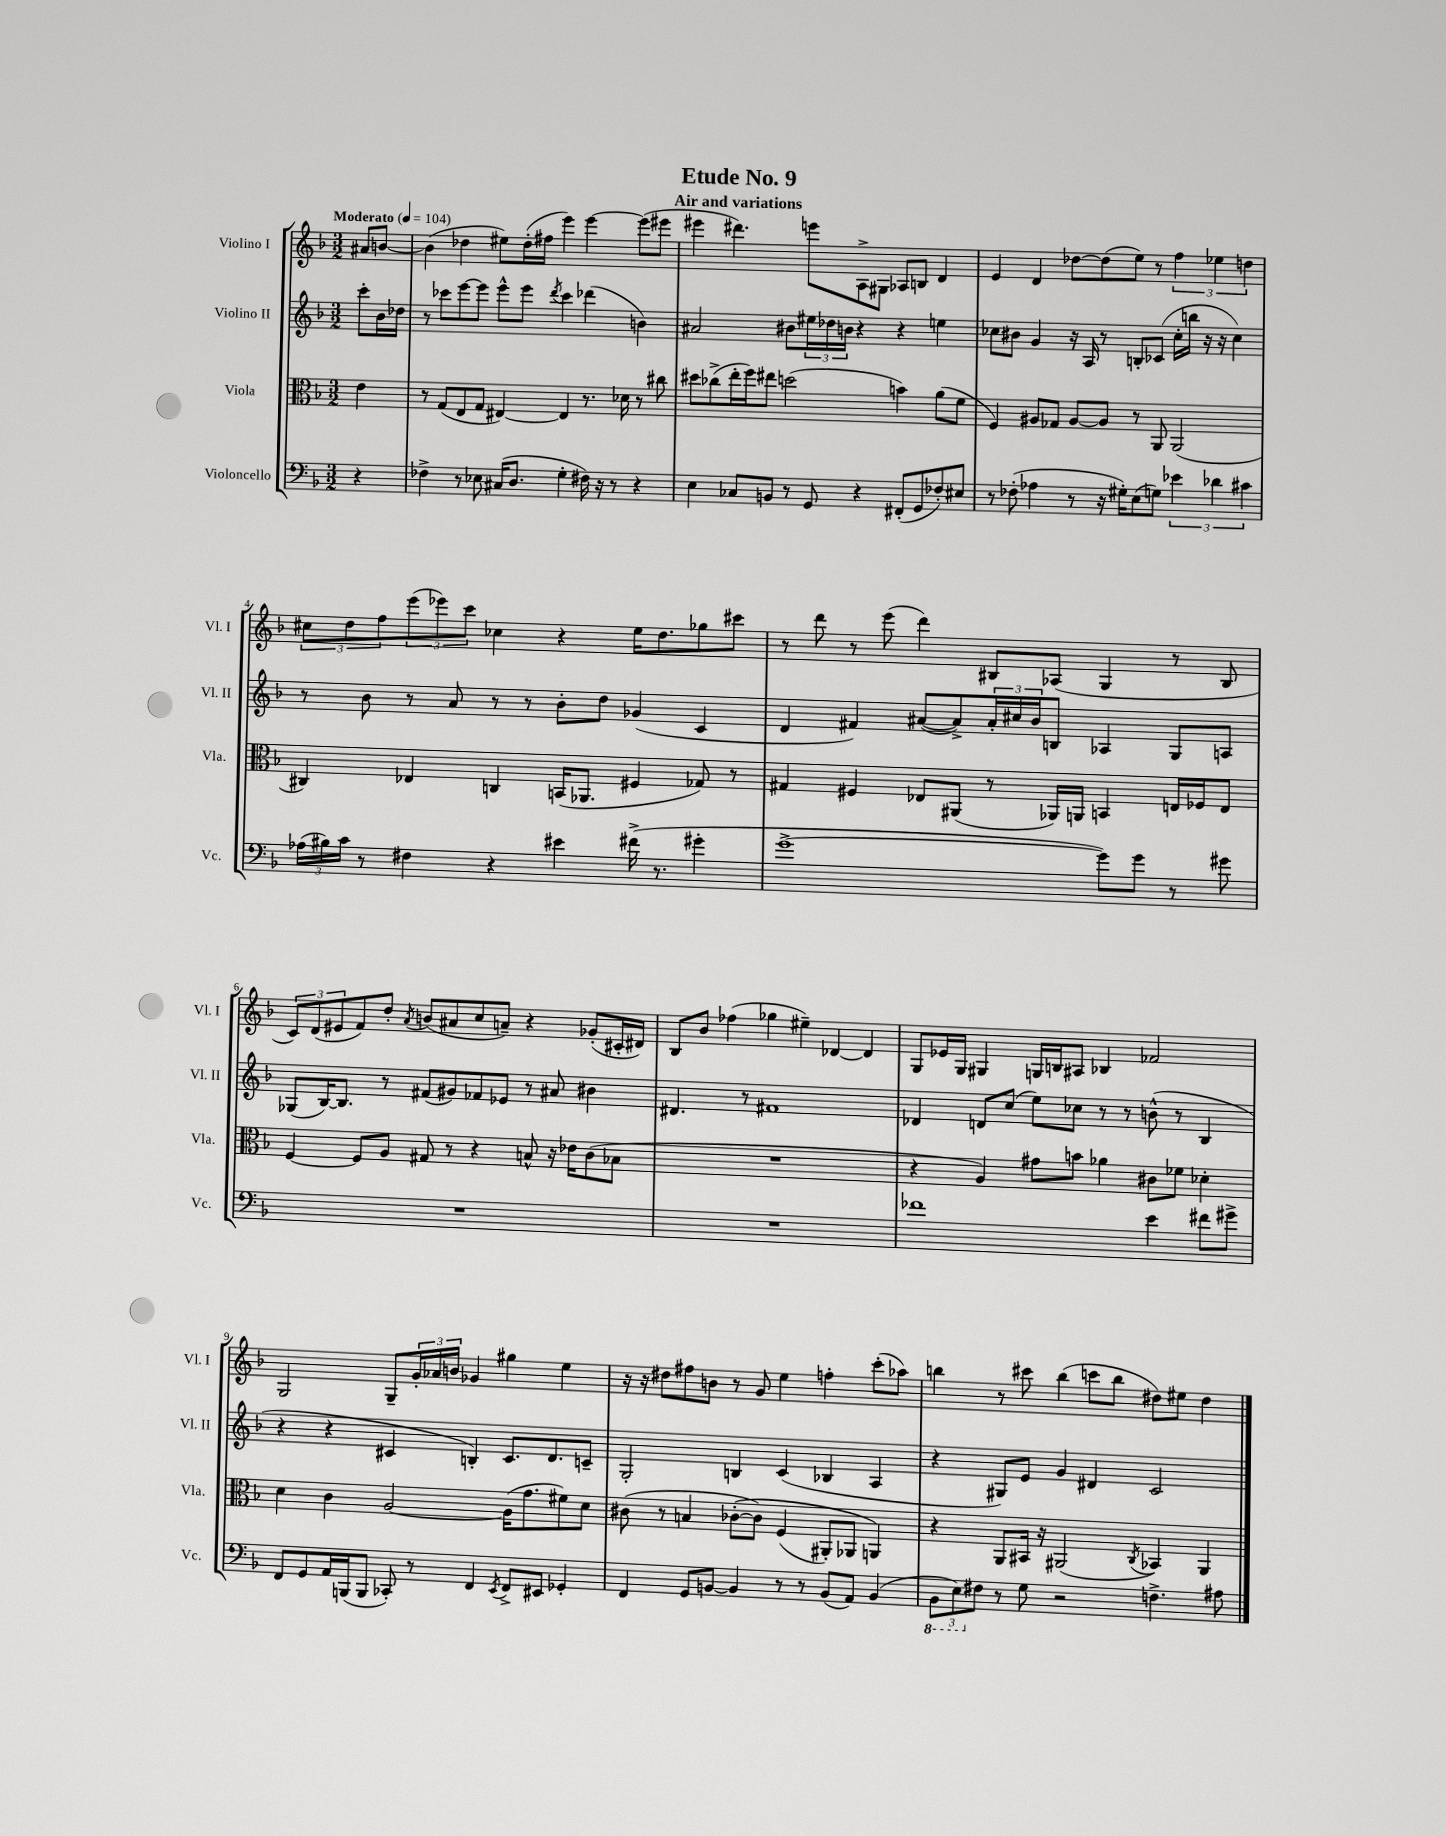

**kern	**kern	**kern	**kern
*part4	*part3	*part2	*part1
*staff4	*staff3	*staff2	*staff1
*I"Violoncello	*I"Viola	*I"Violino II	*I"Violino I
*I'Vc.	*I'Vla.	*I'Vl. II	*I'Vl. I
*clefF4	*clefC3	*clefG2	*clefG2
*k[b-]	*k[b-]	*k[b-]	*k[b-]
*M3/2	*M3/2	*M3/2	*M3/2
*MM104	*MM104	*MM104	*MM104
=	=	=	=
!	!	!	!LO:TX:a:B:t=Moderato
4r	4e\	8ccc'\L	8a#X/L
.	.	16b-\L	[8bn/J
.	.	16dd-X\JJ	.
=1	=1	=1	=1
4F-X^\	8r	8r	(4b\]
.	(8G/L	8ccc-X\L	.
8r	8E/	[8eee\	4dd-X\
8E-X\	8G/J	8eee\J]	.
(16C#X/KL	[4E#X/)	8eee^^\L	8ee#X\L)
8.D/J	.	.	.
.	.	8eee\J	(16dd-'\L
.	.	.	16ff#X\JJ
.	.	8qddd/	.
4G'\	4E#/]	4ccc-\	4eee\)
16F#X\)	8.r	(4ddd-X\	[4eee\
16r	.	.	.
8r	.	.	.
.	16d-X\	.	.
4r	8r	4bn\)	(8eee\L]
.	8cc#X\	.	8eee#X\J
=2	=2	=2	=2
4E\	8dd#X\L	2a#X/	4eee#X\
.	(8cc-X^\	.	.
8C-X/L	16ee'\L	.	4.ddd#X\)
.	16ff\J)	.	.
8BBn/J	8ee#X\J	.	.
8r	(2ddn\	8b#X\L	.
8GG/	.	24ee#X\L	8eeen\L
.	.	24dd-X\	.
.	.	24bn\JJ	.
4r	.	4r	8A^\
.	.	.	8G#X\J
(8FF#X'/L	4bn\)	4r	8A-X/L
8GG/	.	.	8Bn/J
8F-X'/)	(8a\L	4een\	4d/
8E#X/J	8f\J	.	.
=3	=3	=3	=3
8r	4F/)	8cc-X\L	4e/
(8F-X'\	.	8b#X\J	.
4A-X\	8A#X/L	4g/	4d/
.	8G-X/J	.	.
8r	[8A#/L	16r	[8dd-X\L
.	.	16A/	.
16r	8A#/J]	8r	(8dd-\]
16G#X'\KL)	.	.	.
(8E\	8r	8Bn'/L	8ee\J)
8Gn\J)	8AA/	(8c-X/J	8r
6e-X\	(2AA/	16cc-'\LL	6ff\
.	.	16bbn\JJ	.
.	.	16r	.
6d-X\	.	.	6ee-X\
.	.	16r	.
.	.	4cc-\)	.
6c#X\	.	.	6ddn\
!!LO:LB:g=z
=4	=4	=4	=4
(24A-X\LL	4C#X/)	8r	12cc#X\L
24B#X\)	.	.	.
24c\JJ	.	.	12dd\
8r	.	8b-\	.
.	.	.	12ff\
4F#X\	4E-X/	8r	(12eee\
.	.	.	12eee-X\)
.	.	8a/	.
.	.	.	12ccc\J
4r	4Cn/	8r	4cc-X\
.	.	8r	.
4e#X\	(16BBn/KL	8b-'\L	4r
.	8.AA-X/J	.	.
.	.	8dd\J	.
(16f#X^\	4F#X/	(4g-X/	16ee\KL
8.r	.	.	8.dd\
4g#X'\	8G-X/)	4c/	8gg-X\
.	8r	.	8ccc#X\J
=5	=5	=5	=5
[1g^	4G#X/	4d/	8r
.	.	.	8ddd\
.	4F#X/	4f#X/)	8r
.	.	.	(8eee\
.	8E-X/L	([8a#X/L	4ddd\)
.	(8AA#X/J	8a#^/])	.
.	8r	24a#'/L	8B#X/L
.	.	24cc#X/	.
.	.	24b-/J	.
.	16AA-X/LL)	8Bn/J	(8A-X/J
.	16AAn/JJ	.	.
8g\L])	4BBn/	4A-X/	4G/
8g\J	.	.	.
8r	16En/LL	8G/L	8r
.	16F-X/J	.	.
8g#X\	8E/J	8An/J	8B#/
!!LO:LB:g=z
=6	=6	=6	=6
1.r	[4F/	(8G-X/L	12c/L)
.	.	.	(12d/
.	.	[16B-/K)	.
.	.	.	12e#X/
.	.	8.B-/J]	.
.	8F/L]	.	8f/)
.	8A/J	8r	8dd'/J
.	.	.	8qa/
.	8G#X/	(8f#X/L	(8bn/L
.	8r	8g#X/)	8a#X/
.	4r	8f-X/	8cc/
.	.	8e-X/J	8an~/J)
.	8Bn^^/	8r	4r
.	16r	8a#X/	.
.	16e-X\KL	.	.
.	(8c\	4b#X\	(8g-X'/L
.	8B-X\J	.	16c#X'/L
.	.	.	16d#X/JJ)
=7	=7	=7	=7
1.r	1.r	4.d#X/	8B-/L
.	.	.	8b-/J
.	.	.	(4ff-X\
.	.	8r	.
.	.	1f#X	4gg-X\
.	.	.	4ee#X~\)
.	.	.	[4d-X/
.	.	.	4d-/]
=8	=8	=8	=8
1f-X	4r	4d-X/	8G/L
.	.	.	16e-X/L
.	.	.	16G/JJ
.	4A/)	8dn/L	4G#X/
.	.	(8cc/J	.
.	8g#X\L	8ee\L)	16Gn/LL
.	.	.	16Bn/J
.	8bn\J	8cc-X\J	8A#X/J
.	4a-X\	8r	4B-X/
.	.	8r	.
4e\	8c#X\L	(8bn^^\	2f-X/
.	8f-X\J	8r	.
8f#X\L	4d-X'\	4B-/	.
8g#X^\J	.	.	.
!!LO:LB:g=z
=9	=9	=9	=9
8FF/L	4d\	4r	2G/
8GG/	.	.	.
16AA/L	4c\	4r	.
(16BBBn/J	.	.	.
8BBB/J	.	.	.
8CC-X'/)	[2A/	4c#X/	8G~/L
8r	.	.	24g'/L
.	.	.	24a-X/
.	.	.	24bn/JJ
4FF/	.	4Bn'/)	4g-X/
8qEE/	.	.	.
8FF^/L	(16A\KL]	8.c#/L	4gg#X\
.	8.g\	.	.
8EE#X/J	.	.	.
.	.	8.d/	.
4GG-X'/	8f#X\)	.	4ee\
.	8d\J	8cn~/J	.
=10	=10	=10	=10
4FF/	(8c#X\	2G'/	16r
.	.	.	16r
.	8r	.	8dd#X\L
8GG/L	4Bn/	.	8ff#X\
[8BBn/J	.	.	8bn\J
4BB/]	([8c-X'\L	4Bn/	8r
.	8c-\J])	.	8g/
8r	(4F/	(4c/	4ee\
8r	.	.	.
(8BB/L	8AA#X'/L)	4B-X/	4ffn'\
8AA/J)	8AA-X/J	.	.
(4BB/	4AAn/)	4A/	(8ccc'\L
.	.	.	8aa-X\J)
=11	=11	=11	=11
*8ba	*	*	*
12BBB-\L	4r	4r	4bbn\
12EE\)	.	.	.
*X8ba	*	*	*
12F#X\J	.	.	.
8r	8AA/L	8G#X/L)	8r
8G\	16BB#X/Jk	8e/J	8ccc#X\
.	16r	.	.
2r	(2AA#X/	4g/	(4bb\
.	.	4d#X/	8cccn\L
.	.	.	8bb\J
.	8qC/	.	.
4.Fn^\	4BB-X/)	2c/	8dd#X\L)
.	.	.	8ee#X\J
.	4AA#/	.	4dd#\
8A#X\	.	.	.
==	==	==	==
*-	*-	*-	*-
